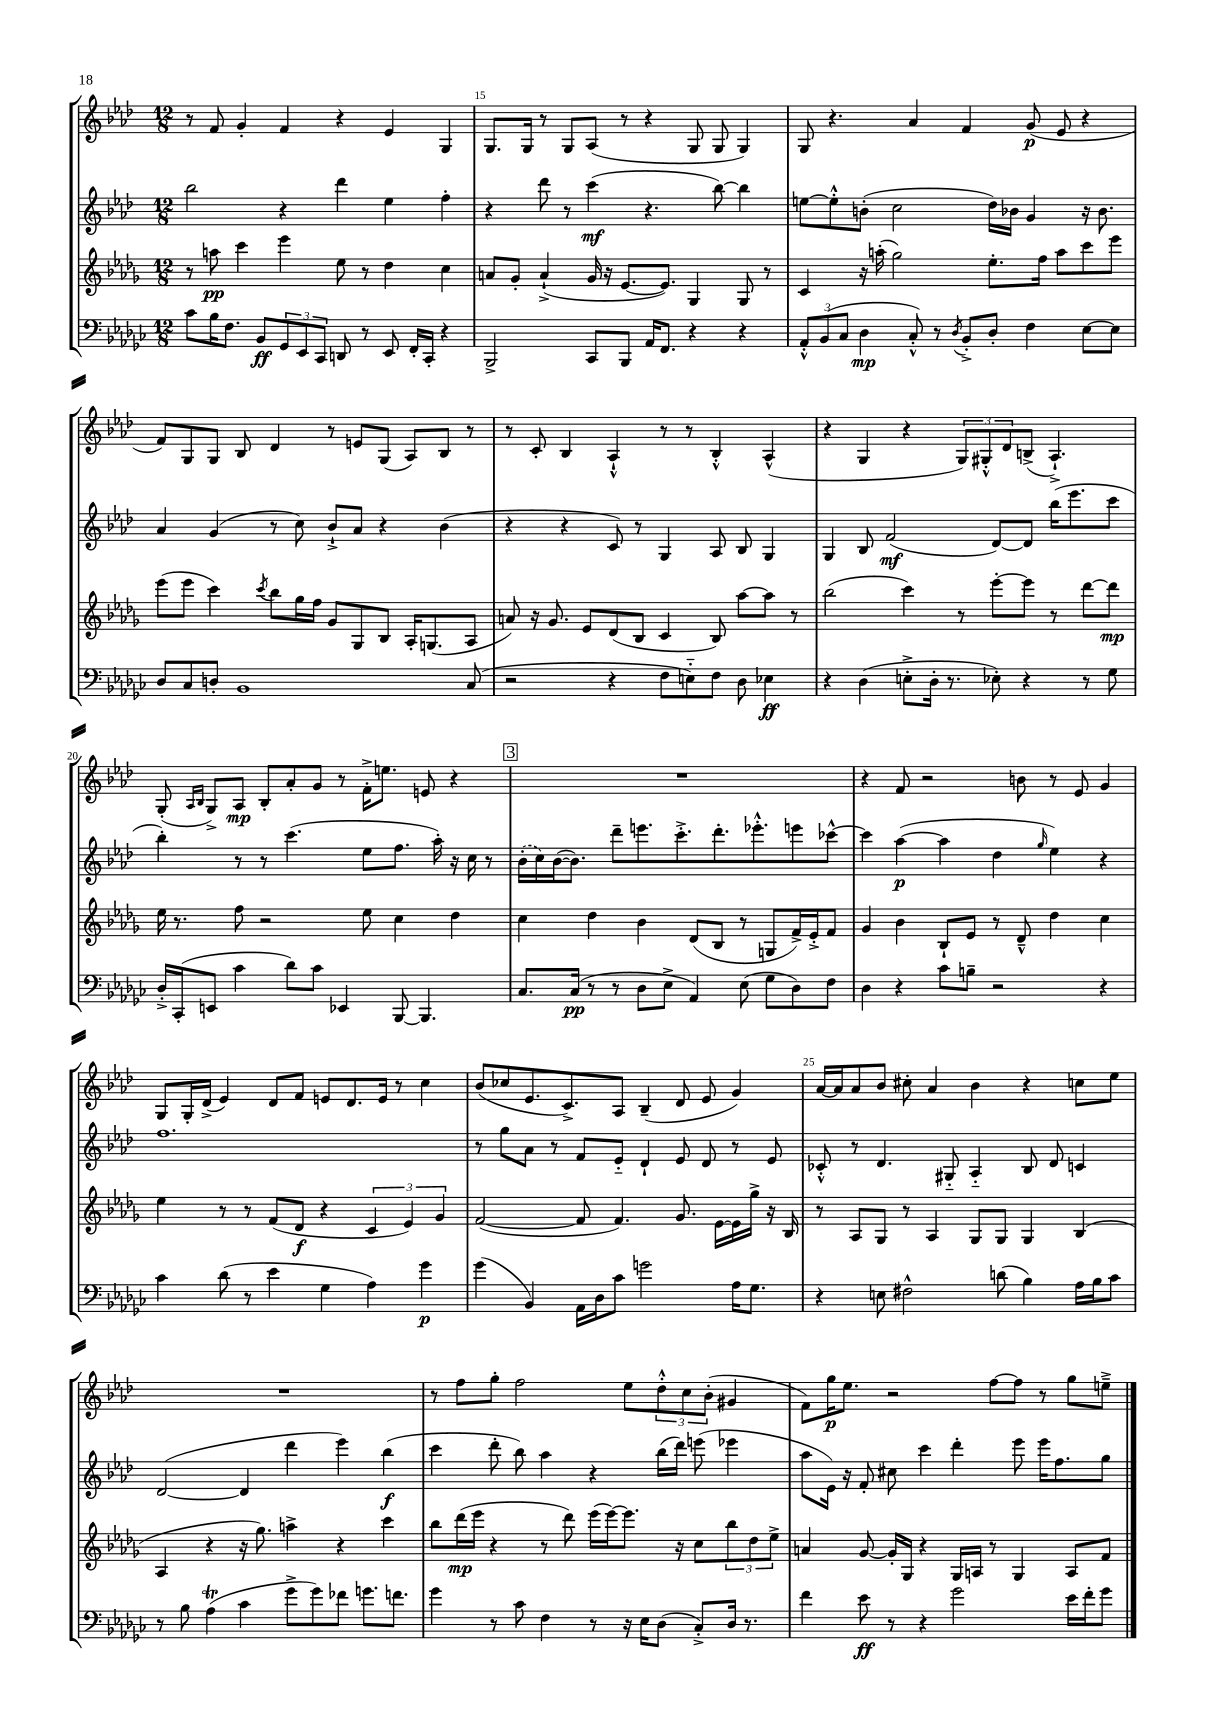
<<
\new StaffGroup <<
\new Staff = "s0" {
    \clef treble \key aes \major \numericTimeSignature \time 12/8
    r8 f'8 g'4-. f'4 r4 ees'4 g4 |
    g8. g16 r8 g8 aes8( r8 r4 g8 g8 g4) |
    g8 r4. aes'4 f'4 g'8\p( ees'8 r4 |
    f'8) g8 g8 bes8 des'4 r8 e'8 g8( aes8) bes8 r8 |
    r8 c'8-. bes4 aes4-!-^ r8 r8 bes4-.-^ aes4-^( |
    r4 g4 r4 \tuplet 3/2 { g8) gis8-.-^ des'8 } b8->( aes4.-!->) |
    g8-.( \grace { aes16 bes16 } g8->) aes8\mp bes8-. aes'8-. g'8 r8 f'16-.-> e''8. e'8 r4 |
    \mark \markup { \box "3" } R1. |
    r4 f'8 r2 b'8 r8 ees'8 g'4 |
    g8 g16-. des'16->( ees'4) des'8 f'8 e'8 des'8. e'16 r8 c''4 |
    bes'8( ces''8 ees'8. c'8.->) aes8 bes4--( des'8 ees'8 g'4) |
    aes'16~ aes'16 aes'8 bes'8 cis''8-. aes'4 bes'4 r4 c''8 ees''8 |
    R1. |
    r8 f''8 g''8-. f''2 ees''8 \tuplet 3/2 { des''8-.-^ c''8 bes'8-.( } gis'4 |
    f'8) g''16\p ees''8. r2 f''8~ f''8 r8 g''8 e''8---> \bar "|." |
}
\new Staff = "s1" {
    \clef treble \key aes \major \numericTimeSignature \time 12/8
    bes''2 r4 des'''4 ees''4 f''4-. |
    r4 des'''8 r8 c'''4\mf( r4. bes''8~) bes''4 |
    e''8~ e''8-.-^ b'8-.( c''2 des''16) bes'16 g'4 r16 bes'8. |
    aes'4 g'4( r8 c''8) bes'8-!-> aes'8 r4 bes'4( |
    r4 r4 c'8) r8 g4 aes8 bes8 g4 |
    g4 bes8 f'2\mf( des'8~) des'8 bes''16( ees'''8. c'''8 |
    bes''4-.) r8 r8 c'''4.( ees''8 f''8. aes''16-.) r16 c''16 r8 |
    \mark \markup { \box "3" } \once \slurDashed bes'16-.( c''16) bes'16~( bes'8.) des'''8-- e'''8. c'''8.-.-> des'''8.-. ees'''8.-.-^ e'''8 ces'''8~-^ |
    ces'''4 aes''4~\p( aes''4 des''4 \grace { g''16 } ees''4) r4 |
    f''1. |
    r8 g''8 aes'8 r8 f'8 ees'8-_ des'4-! ees'8 des'8 r8 ees'8 |
    ces'8-.-^ r8 des'4. gis8-_ aes4-_ bes8 des'8 c'4 |
    des'2~( des'4 des'''4 ees'''4) bes''4\f( |
    c'''4 des'''8-. bes''8) aes''4 r4 bes''16( des'''16) e'''8( ees'''4 |
    aes''8 ees'16) r16 f'8-. cis''8 c'''4 des'''4-. ees'''8 ees'''16 f''8. g''8 \bar "|." |
}
\new Staff = "s2" {
    \clef treble \key des \major \numericTimeSignature \time 12/8
    r8 a''8\pp c'''4 ees'''4 ees''8 r8 des''4 c''4 |
    a'8 ges'8-. a'4-!->( ges'16 r16 ees'8.~ ees'8.) ges4 ges8 r8 |
    c'4 r16 a''16-.( ges''2) ees''8.-. f''16 a''8 c'''8 ees'''8 |
    ees'''8( ees'''8 c'''4) \acciaccatura { c'''8 } bes''8 ges''16 f''16 ges'8 ges8 bes8 aes16-. g8.( aes8 |
    a'8) r16 ges'8. ees'8 des'8( bes8 c'4 bes8) aes''8~ aes''8 r8 |
    bes''2( c'''4) r8 ees'''8~-. ees'''8 r8 des'''8~ des'''8\mp |
    ees''16 r8. f''8 r2 ees''8 c''4 des''4 |
    \mark \markup { \box "3" } c''4 des''4 bes'4 des'8( bes8 r8 g8 f'16->) ees'16-.-> f'8 |
    ges'4 bes'4 bes8-! ees'8 r8 des'8---^ des''4 c''4 |
    ees''4 r8 r8 f'8( des'8\f r4 \tuplet 3/2 { c'4 ees'4) ges'4 } |
    f'2~( f'8 f'4.) ges'8. ees'16~ ees'16 ges''16-> r16 bes16 |
    r8 aes8 ges8 r8 aes4 ges8 ges8 ges4 bes4( |
    aes4 r4 r16 ges''8.) a''4-> r4 c'''4 |
    bes''8 des'''16\mp( ees'''16 r4 r8 des'''8) ees'''16( ees'''16~) ees'''8. r16 c''8 \tuplet 3/2 { bes''8 des''8 ees''8-> } |
    a'4 ges'8~ ges'16-. ges16 r4 ges16 a16 r8 ges4 a8 f'8 \bar "|." |
}
\new Staff = "s3" {
    \clef bass \key ges \major \numericTimeSignature \time 12/8
    ces'8 bes16 f8. bes,8\ff \tuplet 3/2 { ges,8 ees,8 ces,8 } d,8 r8 ees,8 f,16-. ces,16-. r4 |
    bes,,2-> ces,8 bes,,8 aes,16 f,8. r4 r4 |
    \tuplet 3/2 { aes,8-.-^ bes,8( ces8 } des4\mp ces8-.-^) r8 \acciaccatura { des8 } bes,8-.-> des8-. f4 ees8~ ees8 |
    des8 ces8 d8-. bes,1 ces8( |
    r2 r4 f8 e8-_) f8 des8 ees4\ff |
    r4 des4( e8-.-> des16-. r8. ees8-.) r4 r8 ges8 |
    des16-.-> ces,16-.( e,8 ces'4 des'8) ces'8 ees,4 bes,,8~ bes,,4. |
    \mark \markup { \box "3" } ces8. ces16\pp( r8 r8 des8 ees8-> aes,4) ees8( ges8 des8) f8 |
    des4 r4 ces'8 b8-- r2 r4 |
    ces'4 des'8( r8 ees'4 ges4 aes4) ges'4\p |
    ges'4( bes,4) aes,16 des16 ces'8 g'2 aes16 ges8. |
    r4 e8 fis2-^ d'8( bes4) aes16 bes16 ces'8 |
    r8 bes8 aes4\trill( ces'4 ges'8-> ges'8) fes'8 g'8. f'8. |
    ges'4 r8 ces'8 f4 r8 r16 ees16 des8( ces8-.->) des16 r8. |
    f'4 ees'8\ff r8 r4 ges'2 ees'16 f'16-. ges'8 \bar "|." |
}
>>
>>
\layout { \context { \Score currentBarNumber = #14 \override BarNumber.break-visibility = ##(#f #t #t) barNumberVisibility = #(every-nth-bar-number-visible 5) } }
